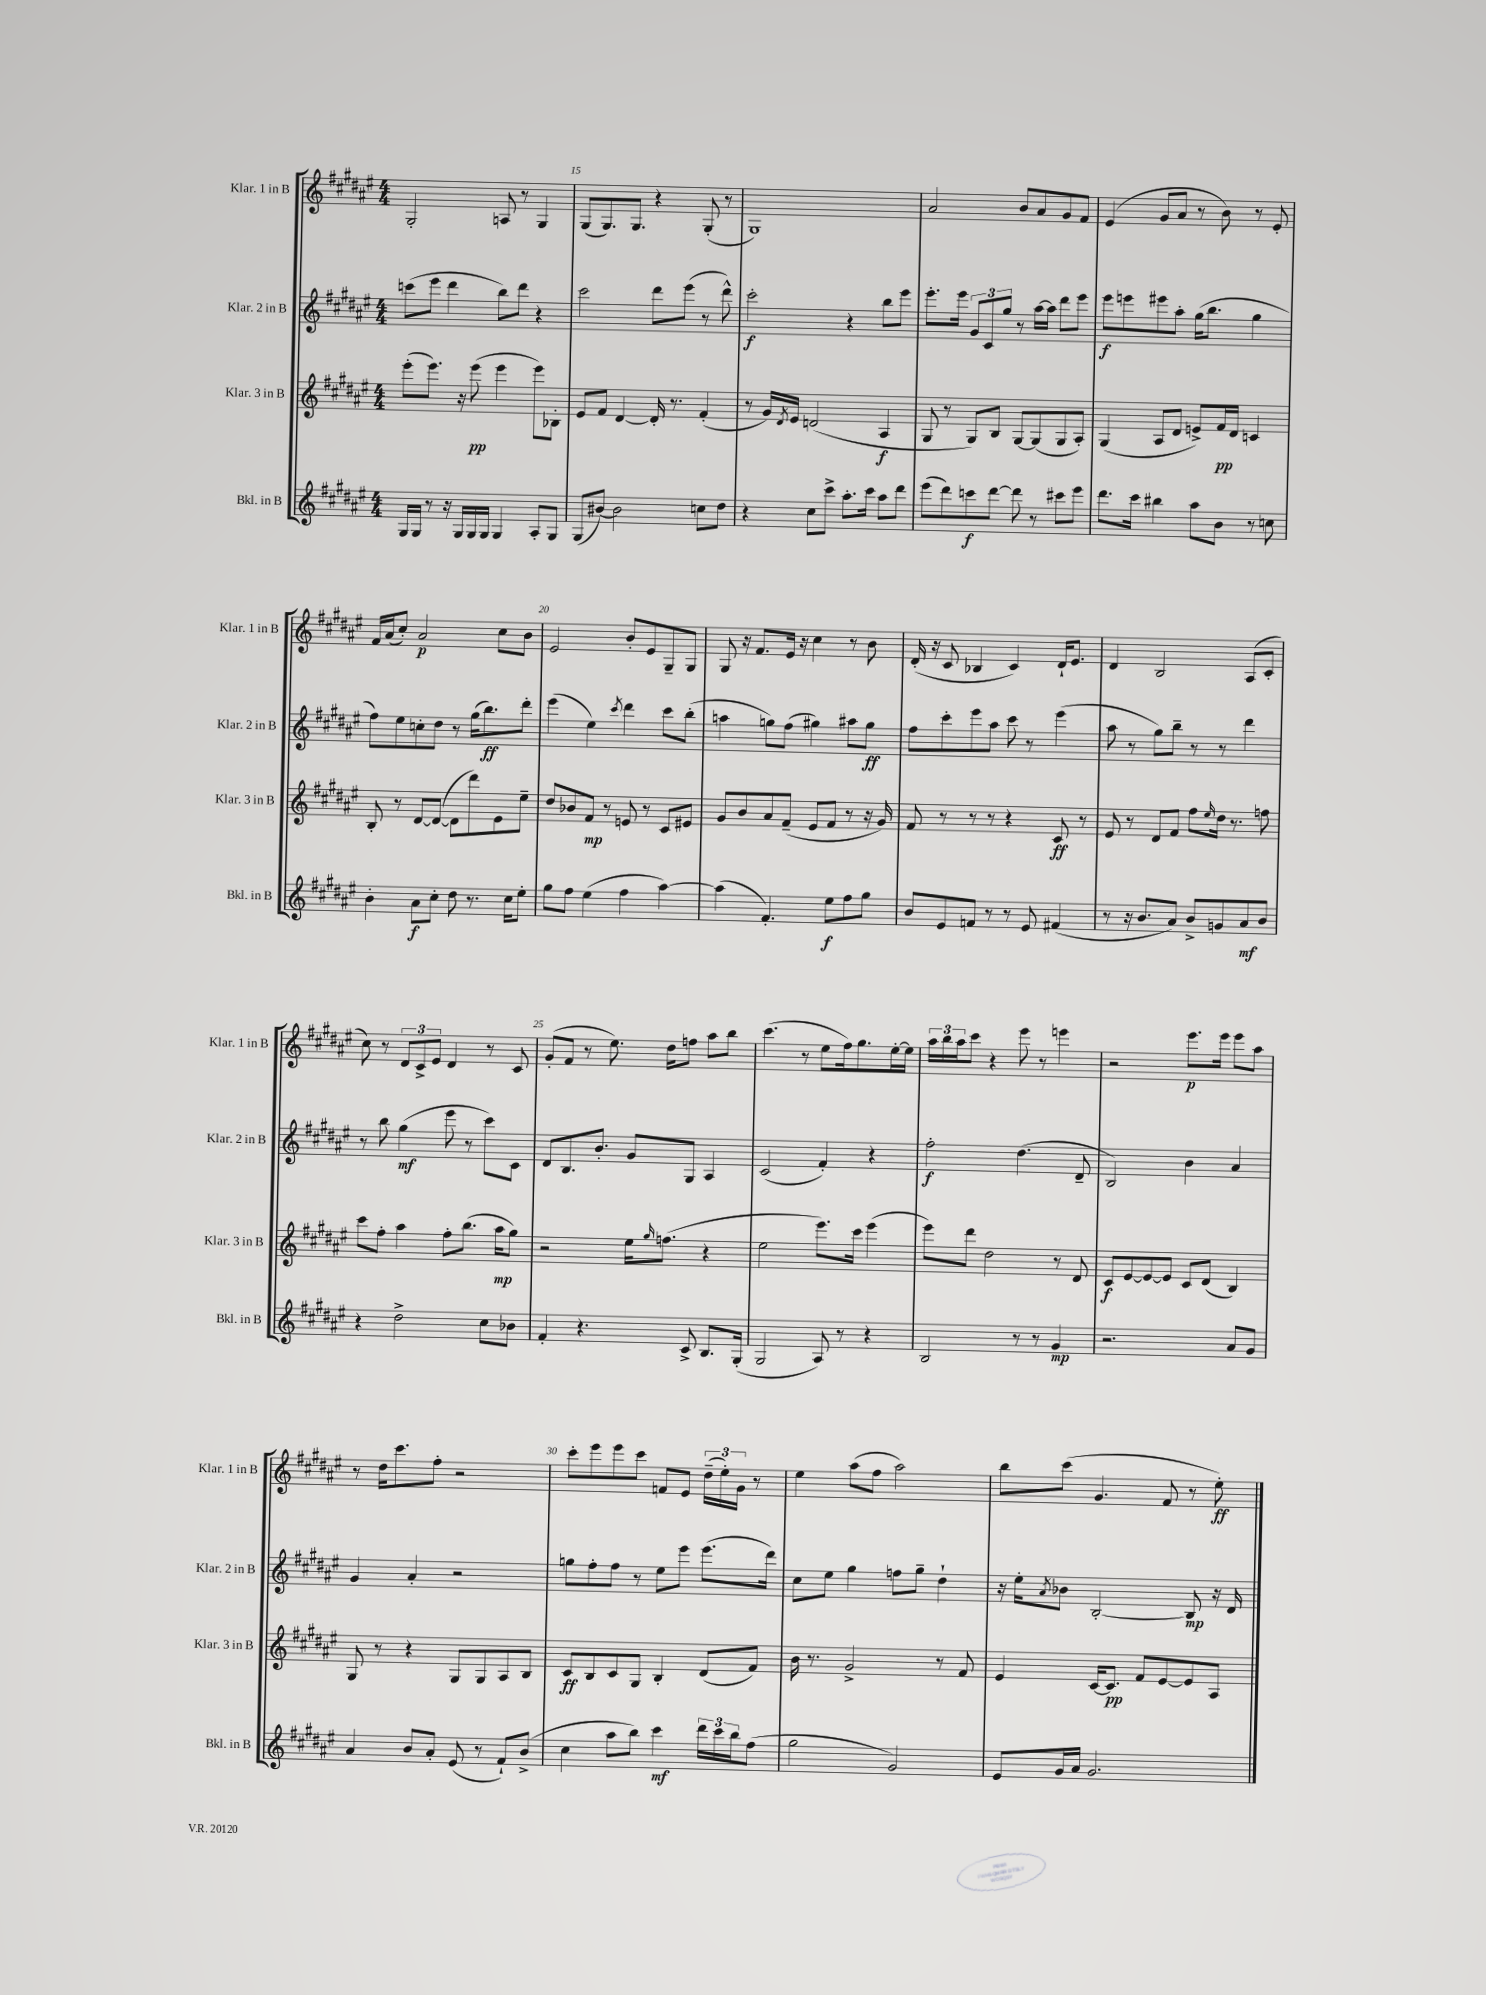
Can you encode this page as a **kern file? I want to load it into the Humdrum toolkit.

**kern	**dynam	**kern	**dynam	**kern	**dynam	**kern	**dynam
*part4	*part4	*part3	*part3	*part2	*part2	*part1	*part1
*staff4	*staff4	*staff3	*staff3	*staff2	*staff2	*staff1	*staff1
*I"Bkl. in B	*	*I"Klar. 3 in B	*	*I"Klar. 2 in B	*	*I"Klar. 1 in B	*
*I'Bkl. in B	*	*I'Klar. 3 in B	*	*I'Klar. 2 in B	*	*I'Klar. 1 in B	*
*clefG2	*	*clefG2	*	*clefG2	*	*clefG2	*
*k[f#c#g#d#a#e#]	*	*k[f#c#g#d#a#e#]	*	*k[f#c#g#d#a#e#]	*	*k[f#c#g#d#a#e#]	*
*M4/4	*	*M4/4	*	*M4/4	*	*M4/4	*
=14	=14	=14	=14	=14	=14	=14	=14
16G#/LL	.	(8eee#'\L	.	(8cccn\L	.	2G#'/	.
16G#/JJ	.	.	.	.	.	.	.
8r	.	8.eee#\J)	.	8eee#\J	.	.	.
16r	.	.	.	4ddd#\	.	.	.
16G#/LL	.	16r	.	.	.	.	.
16G#/	.	(8eee#\	pp	.	.	.	.
16G#/JJ	.	.	.	.	.	.	.
4G#/	.	4eee#\	.	8bb\L)	.	8An/	.
.	.	.	.	8ddd#\J	.	8r	.
8A#'/L	.	8eee#\L)	.	4r	.	4G#/	.
8G#/J	.	8B-X'\J	.	.	.	.	.
=15	=15	=15	=15	=15	=15	=15	=15
(8G#/L	.	8e#/L	.	2ccc#\	.	(8G#/L	.
[8b#X/J)	.	8f#/J	.	.	.	8.G#/)	.
2b#\]	.	[4d#/	.	.	.	.	.
.	.	.	.	.	.	8.G#/J	.
.	.	16d#'/]	.	8ddd#\L	.	4r	.
.	.	8.r	.	.	.	.	.
.	.	.	.	(8eee#\J	.	.	.
8ccn\L	.	(4f#'/	.	8r	.	(8G#'/	.
8dd#\J	.	.	.	8ddd#^^\)	.	8r	.
=16	=16	=16	=16	=16	=16	=16	=16
4r	.	8r	.	2ccc#'\	f	1G#)	.
.	.	16g#/LL)	.	.	.	.	.
.	.	8qd#/	.	.	.	.	.
.	.	16e#/JJ	.	.	.	.	.
8cc#\L	.	(2dn/	.	.	.	.	.
8ccc#^\J	.	.	.	.	.	.	.
8.aa#'\L	.	.	.	4r	.	.	.
16ccc#\Jk	.	.	.	.	.	.	.
8aa#\L	.	4A#/	f	8bb\L	.	.	.
8ddd#\J	.	.	.	8eee#\J	.	.	.
=17	=17	=17	=17	=17	=17	=17	=17
(8eee#\L	.	8G#/	.	8.eee#'\L	.	2a#/	.
8ddd#\)	.	8r	.	.	.	.	.
.	.	.	.	16eee#\Jk	.	.	.
8cccn\	f	8G#/L)	.	12g#/L	.	.	.
.	.	.	.	12c#/	.	.	.
[8ddd#\J	.	8B/J	.	.	.	.	.
.	.	.	.	12gg#/J	.	.	.
8ddd#\]	.	[8G#/L	.	8r	.	8b/L	.
8r	.	(8G#/]	.	[16aa#\LL	.	8a#/	.
.	.	.	.	16aa#\JJ]	.	.	.
8ccc#X\L	.	8G#/	.	8ddd#\L	.	8g#/	.
8eee#\J	.	8A#'/J)	.	8eee#\J	.	8f#/J	.
=18	=18	=18	=18	=18	=18	=18	=18
8.ddd#\L	.	(4G#/	.	8eee#\L	f	(4e#/	.
.	.	.	.	8eeen\	.	.	.
16ccc#\Jk	.	.	.	.	.	.	.
4bb#X\	.	8A#/L	.	8eee#X\	.	8g#/L	.
.	.	8d#/J	.	8aa#'\J	.	8a#/J	.
8aa#\L	.	8en^/L)	.	(16gg#\KL	.	8r	.
.	.	.	.	8.bb\J	.	.	.
8b\J	.	16f#/L	pp	.	.	8b\)	.
.	.	16d#/JJ	.	.	.	.	.
8r	.	4cn/	.	4gg#\	.	8r	.
8ccn\	.	.	.	.	.	8e#'/	.
!!LO:LB:g=z
=19	=19	=19	=19	=19	=19	=19	=19
4b'\	.	8B'/	.	8ff#\L)	.	16f#/LL	.
.	.	.	.	.	.	(16a#/J	.
.	.	8r	.	8ee#\	.	8cc#'/J)	.
8a#\L	f	[8d#/L	.	8ccn'\	.	2a#/	p
8cc#'\J	.	(8d#/J_	.	8dd#\J	.	.	.
8dd#\	.	8d#\L]	.	8r	.	.	.
8.r	.	8ddd#\)	.	(16gg#\KL	.	.	.
.	.	.	.	8.bb\)	ff	.	.
.	.	8e#\	.	.	.	8cc#\L	.
16cc#\KL	.	.	.	.	.	.	.
8ee#'\J	.	8ee#~\J	.	8ddd#'\J	.	8b\J	.
=20	=20	=20	=20	=20	=20	=20	=20
8gg#\L	.	8dd#/L	.	(4eee#\	.	2e#/	.
8ff#\J	.	8b-X/	.	.	.	.	.
(4ee#\	.	8f#/J	mp	4ee#\)	.	.	.
.	.	8r	.	.	.	.	.
.	.	.	.	8qccc#/	.	.	.
4ff#\	.	8en/	.	4ddd#\	.	8b'/L	.
.	.	8r	.	.	.	8e#/	.
[4aa#\)	.	8c#/L	.	8ccc#\L	.	8G#~/	.
.	.	8e#X/J	.	(8bb'\J	.	8G#/J	.
=21	=21	=21	=21	=21	=21	=21	=21
(4aa#\]	.	8g#/L	.	4aan\	.	8G#/	.
.	.	8b/	.	.	.	16r	.
.	.	.	.	.	.	8.f#/L	.
4.f#'/)	.	8a#/	.	8ggn\L)	.	.	.
.	.	(8f#~/J	.	(8ff#\J	.	16e#/Jk	.
.	.	.	.	.	.	16r	.
.	.	8e#/L	.	4gg#X\)	.	4cc#\	.
8ee#\L	f	8f#/J	.	.	.	.	.
8ff#\	.	8r	.	8aa#X\L	.	8r	.
8gg#\J	.	16r	.	8gg#\J	ff	8b\	.
.	.	16g#/)	.	.	.	.	.
=22	=22	=22	=22	=22	=22	=22	=22
8b/L	.	8f#/	.	8ff#\L	.	(16d#'/	.
.	.	.	.	.	.	16r	.
8e#/	.	8r	.	8ccc#'\	.	8c#/	.
8fn/J	.	8r	.	8eee#\	.	4B-X/	.
8r	.	8r	.	8aa#\J	.	.	.
8r	.	4r	.	8ccc#\	.	4c#/)	.
8e#/	.	.	.	8r	.	.	.
(4f#X/	.	8c#/	ff	(4eee#\	.	16d#`/KL	.
.	.	.	.	.	.	8.e#/J	.
.	.	8r	.	.	.	.	.
=23	=23	=23	=23	=23	=23	=23	=23
8r	.	8e#/	.	8aa#\	.	4d#/	.
16r	.	8r	.	8r	.	.	.
8.b/L	.	.	.	.	.	.	.
.	.	8d#/L	.	8gg#\L)	.	2B/	.
8a#/J)	.	8f#/J	.	8bb~\J	.	.	.
8b^/L	.	8ff#\L	.	8r	.	.	.
.	.	16qqee#/	.	.	.	.	.
8gn/	.	16dd#\Jk	.	8r	.	.	.
.	.	8.r	.	.	.	.	.
8a#/	mf	.	.	4ddd#\	.	(8A#/L	.
8b/J	.	8ffn\	.	.	.	8c#'/J	.
!!LO:LB:g=z
=24	=24	=24	=24	=24	=24	=24	=24
4r	.	8ccc#\L	.	8r	.	8cc#\)	.
.	.	8ff#'\J	.	8bb\	.	8r	.
2dd#^\	.	4aa#\	.	(4gg#\	mf	12d#/L	.
.	.	.	.	.	.	12c#^/	.
.	.	.	.	.	.	12e#/J	.
.	.	8ff#'\L	.	8eee#\	.	4d#/	.
.	.	(8.bb\J	.	8r	.	.	.
8cc#\L	.	.	.	8ccc#\L)	.	8r	.
.	.	16aa#\KL	mp	.	.	.	.
8b-X\J	.	8gg#\J)	.	8c#\J	.	8c#/	.
=25	=25	=25	=25	=25	=25	=25	=25
4f#'/	.	2r	.	8d#/L	.	(8g#'/L	.
.	.	.	.	8.B/	.	8f#/J	.
4.r	.	.	.	.	.	8r	.
.	.	.	.	8.b'/J	.	.	.
.	.	.	.	.	.	8.ee#\)	.
.	.	16ee#\KL	.	8g#/L	.	.	.
.	.	16qqgg#/	.	.	.	.	.
.	.	(8.ffn\J	.	.	.	16dd#\KL	.
8c#^/	.	.	.	8G#/J	.	8ffn\J	.
8.B/L	.	4r	.	4A#/	.	8aa#\L	.
.	.	.	.	.	.	8bb\J	.
(16G#'/Jk	.	.	.	.	.	.	.
=26	=26	=26	=26	=26	=26	=26	=26
2G#/	.	2ee#\	.	(2c#/	.	(4.ccc#\	.
.	.	.	.	.	.	8r	.
8A#/)	.	8.eee#\L)	.	4f#'/)	.	8ee#\L	.
8r	.	.	.	.	.	16ff#\k)	.
.	.	16ccc#\Jk	.	.	.	8.gg#\	.
4r	.	(4eee#\	.	4r	.	.	.
.	.	.	.	.	.	[16ee#'\L	.
.	.	.	.	.	.	16ee#\JJ]	.
=27	=27	=27	=27	=27	=27	=27	=27
2B/	.	8eee#\L)	.	2ff#'\	f	24aa#\LL	.
.	.	.	.	.	.	24bb\	.
.	.	.	.	.	.	24aa#\J	.
.	.	8ddd#\J	.	.	.	8ccc#\J	.
.	.	2dd#\	.	.	.	4r	.
8r	.	.	.	(4.dd#\	.	8eee#\	.
8r	.	.	.	.	.	8r	.
4g#/	mp	8r	.	.	.	4eeen\	.
.	.	8d#/	.	8d#~/	.	.	.
=28	=28	=28	=28	=28	=28	=28	=28
2.r	.	8c#/L	f	2B/)	.	2r	.
.	.	[8e#/	.	.	.	.	.
.	.	8e#/_	.	.	.	.	.
.	.	8e#/J]	.	.	.	.	.
.	.	8c#/L	.	4b\	.	8.eee#\L	p
.	.	(8d#/J	.	.	.	.	.
.	.	.	.	.	.	16eee#\Jk	.
8a#/L	.	4B/)	.	4a#/	.	8eee#\L	.
8g#/J	.	.	.	.	.	8aa#\J	.
!!LO:LB:g=z
=29	=29	=29	=29	=29	=29	=29	=29
4a#/	.	8G#/	.	4g#/	.	8r	.
.	.	8r	.	.	.	16dd#\KL	.
.	.	.	.	.	.	8.ccc#\	.
8b/L	.	4r	.	4a#'/	.	.	.
8a#'/J	.	.	.	.	.	8ff#'\J	.
(8e#/	.	8G#/L	.	2r	.	2r	.
8r	.	8G#/	.	.	.	.	.
8f#`/L)	.	8A#/	.	.	.	.	.
(8b^/J	.	8B/J	.	.	.	.	.
=30	=30	=30	=30	=30	=30	=30	=30
4cc#\	.	8c#/L	ff	8ggn\L	.	8ccc#'\L	.
.	.	8B/	.	8ff#'\	.	8eee#\	.
8aa#\L	.	8c#/	.	8ff#\J	.	8eee#\	.
8bb\J)	.	8G#/J	.	8r	.	8ccc#\J	.
4ccc#\	mf	4B'/	.	8ee#\L	.	8fn/L	.
.	.	.	.	8eee#\J	.	8e#/J	.
24ddd#\LL	.	(8d#/L	.	(8.eee#\L	.	(24dd#~\LL	.
24ccc#\	.	.	.	.	.	24ee#'\)	.
24bb\J	.	.	.	.	.	24g#\JJ	.
(8ff#\J	.	8f#/J)	.	.	.	8r	.
.	.	.	.	16ddd#\Jk)	.	.	.
=31	=31	=31	=31	=31	=31	=31	=31
2gg#\	.	16b\	.	8cc#\L	.	4ee#\	.
.	.	8.r	.	.	.	.	.
.	.	.	.	8ee#\J	.	.	.
.	.	2g#^/	.	4gg#\	.	(8aa#\L	.
.	.	.	.	.	.	8ff#\J	.
2g#/)	.	.	.	8ffn\L	.	2aa#\)	.
.	.	.	.	8gg#~\J	.	.	.
.	.	8r	.	4dd#`\	.	.	.
.	.	8f#/	.	.	.	.	.
=32	=32	=32	=32	=32	=32	=32	=32
8e#/L	.	4e#/	.	16r	.	8bb\L	.
.	.	.	.	16ee#'\KL	.	.	.
.	.	.	.	8qa#/	.	.	.
16g#/L	.	.	.	8b-X\J	.	(8ccc#\J	.
16a#/JJ	.	.	.	.	.	.	.
2.g#/	.	[16c#/KL	.	[2B'/	.	4.g#/	.
.	.	8.c#/J]	pp	.	.	.	.
.	.	8f#/L	.	.	.	.	.
.	.	[8e#/	.	.	.	8f#/	.
.	.	8e#/]	.	8B/]	mp	8r	.
.	.	8A#/J	.	16r	.	8ee#'\)	ff
.	.	.	.	16d#/	.	.	.
==	==	==	==	==	==	==	==
*-	*-	*-	*-	*-	*-	*-	*-
